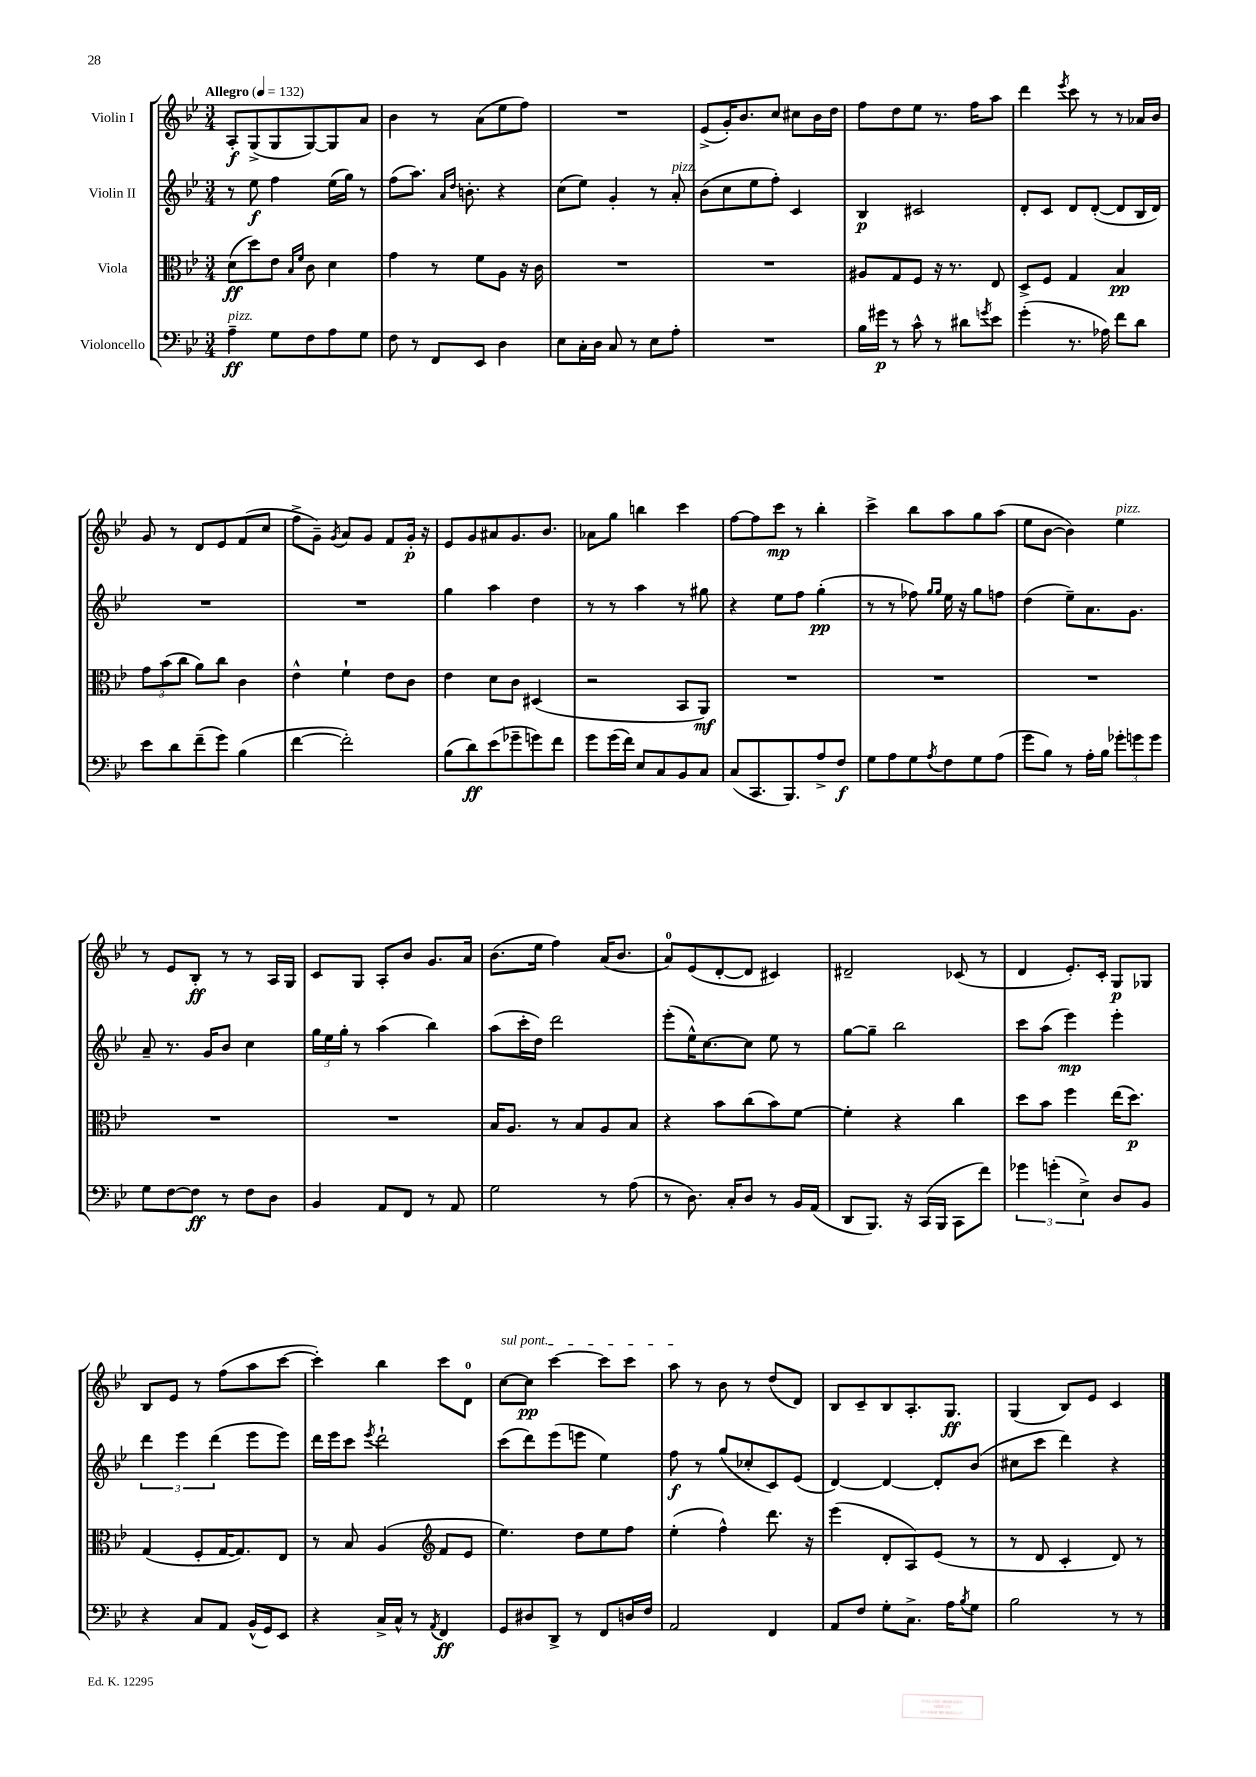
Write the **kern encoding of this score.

**kern	**kern	**kern	**kern
*staff4	*staff3	*staff2	*staff1
*clefF4	*clefC3	*clefG2	*clefG2
*k[b-e-]	*k[b-e-]	*k[b-e-]	*k[b-e-]
*M3/4	*M3/4	*M3/4	*M3/4
*MM132	*MM132	*MM132	*MM132
4A~	(8d	8r	8A'
.	8dd)	8ee-	(8G^
8G	8e-	4ff	8G
.	16qqB-	.	.
.	16qqf	.	.
8F	8c	.	[8G)
8A	4d	(16ee-	8G]
.	.	16gg)	.
8G	.	8r	8a
=	=	=	=
8F	4g	(8ff	4b-
8r	.	8.aa)	.
8FF	8r	.	8r
.	.	16qqa	.
.	.	16qqdd	.
.	.	8.b'	.
8EE-	8f	.	(8a
4D	8A	4r	8ee-
.	16r	.	8ff)
.	16c	.	.
=	=	=	=
8E-	2.r	(8cc	2.r
16C'	.	8ee-)	.
16D	.	.	.
8C	.	4g'	.
8r	.	.	.
8E-	.	8r	.
8A'	.	8a'	.
=	=	=	=
2.r	2.r	(8b-	(8e-^
.	.	8cc	16g')
.	.	.	8.b-
.	.	8ee-	.
.	.	8ff')	8cc
.	.	4c	8cc#
.	.	.	16b-
.	.	.	16dd
=	=	=	=
16B-	8A#	4B-	8ff
16g#	.	.	.
8r	8G	.	8dd
8c^^	8F	2c#	8ee-
8r	16r	.	8.r
.	8.r	.	.
8d#	.	.	.
.	.	.	16ff
8qg	.	.	.
8e-	8E-	.	8aa
=	=	=	=
(4g'	8D^	8d'	4ddd
.	8F	8c	.
.	.	.	8qeee-
8.r	4G	8d	8ccc
.	.	([8d'	8r
16A-)	.	.	.
8f	4B-	8d]	8r
8d	.	16B-	16a-
.	.	16d)	16b-
=	=	=	=
8e-	12g	2.r	8g
.	(12b-	.	.
8d	.	.	8r
.	12cc	.	.
(8f~	8a)	.	8d
8g)	8cc	.	8e-
(4B-	4c	.	(8f
.	.	.	8cc
=	=	=	=
[4f	4e-^^	2.r	8ff^
.	.	.	8g~)
.	.	.	8qg
2f'])	4f`	.	8a
.	.	.	8g
.	8e-	.	8f
.	8c	.	16g'
.	.	.	16r
=	=	=	=
(8B-	4e-	4gg	8e-
8d)	.	.	8g
(8e-	8d	4aa	8a#
8g-~	8c	.	8.g
8g)	(4D#	4dd	.
.	.	.	8.b-
8f	.	.	.
=	=	=	=
8g	2r	8r	8a-
(16g	.	8r	8gg
16f)	.	.	.
8E-	.	4aa	4bb
8C	.	.	.
8BB-	8BB-	8r	4ccc
8C	8AA)	8gg#	.
=	=	=	=
(8C	2.r	4r	[8ff
8.CC	.	.	8ff]
.	.	8ee-	8ccc
8.BBB-)	.	.	.
.	.	8ff	8r
8A^	.	(4gg'	4bb-'
8F	.	.	.
=	=	=	=
8G	2.r	8r	4ccc^
8A	.	8r	.
8G	.	8ff-)	8bb-
.	.	16qqgg	.
8qA	.	16qqgg	.
8F	.	16ee-	8aa
.	.	16r	.
8G	.	8gg	8gg
(8A	.	8ff	(8aa
=	=	=	=
8g	2.r	(4dd	8ee-
8B-)	.	.	[8b-
8r	.	8ee-~)	4b-])
16A'	.	8.a	.
16B-	.	.	.
12g-'	.	.	4ee-
.	.	8.g	.
12g	.	.	.
12g	.	.	.
=	=	=	=
8G	2.r	8a~	8r
[8F	.	8.r	8e-
8F]	.	.	8B-'
.	.	16g	.
8r	.	8b-	8r
8F	.	4cc	8r
8D	.	.	16A
.	.	.	16G
=	=	=	=
4BB-	2.r	24gg	8c
.	.	24ee-	.
.	.	24gg'	.
.	.	8r	8G
8AA	.	(4aa	8A'
8FF	.	.	8b-
8r	.	4bb-)	8.g
8AA	.	.	.
.	.	.	16a
=	=	=	=
2G	16B-	(8aa	(8.b-
.	8.A	.	.
.	.	16ccc'	.
.	.	16dd)	16ee-
.	8r	2ddd	4ff)
.	8B-	.	.
8r	8A	.	(16a
.	.	.	8.b-
(8A	8B-	.	.
=	=	=	=
8r	4r	(8eee-'	8a)
8.D)	.	16ee-^^)	(8e-
.	.	[8.cc	.
.	8b-	.	[8d'
16C'	.	.	.
8D	(8cc	8cc]	8d]
8r	8b-)	8ee-	4c#)
16BB-	[8f	8r	.
(16AA	.	.	.
=	=	=	=
8DD	4f']	[8gg	2d#~
8.BBB-)	.	8gg~]	.
.	4r	2bb-	.
16r	.	.	.
(16CC	.	.	.
16BBB-	.	.	.
8CC	4cc	.	(8c-
8f)	.	.	8r
=	=	=	=
6g-	8dd	8ccc	4d
.	8b-	(8aa	.
(6g'	.	.	.
.	4ff	4eee-)	8.e-')
6E-^)	.	.	.
.	.	.	16c'
8D	(16ee-	4eee-'	8G
.	8.dd)	.	.
8BB-	.	.	8G-
=	=	=	=
4r	(4G	6ddd	8B-
.	.	.	8e-
.	.	6eee-	.
8C	8F'	.	8r
.	.	(6ddd	.
8AA	[16G	.	(8ff
.	8.G])	.	.
(16BB-^^	.	8eee-	8aa
16GG)	.	.	.
8EE-	8E-	8eee-)	[8ccc
=	=	=	=
4r	8r	16ddd	4ccc'])
.	.	16eee-	.
.	8B-	8ccc	.
.	.	8qeee-	.
16C^	(4A	2ddd`	4bb-
16C^^	.	.	.
8r	.	.	.
*	*clefG2	*	*
8qAA	.	.	.
4FF	8f	.	8ccc
.	8e-	.	8d
=	=	=	=
8GG	4.ee-)	(8ccc	[8cc
8D#	.	8ddd)	8cc]
8DD^	.	(8eee-	[4ccc
8r	8dd	8eee	.
8FF	8ee-	4ee-)	8ccc]
16D	8ff	.	8ccc
16F	.	.	.
=	=	=	=
2AA	(4ee-'	8ff	8aa
.	.	8r	8r
.	4ff^^)	(8gg	8b-
.	.	8cc-'	8r
4FF	8.ddd	8c)	(8dd
.	.	(8e-	8d)
.	16r	.	.
=	=	=	=
8AA	(4eee-	[4d)	8B-
8F	.	.	8c~
8G'	8d'	4d_	8B-
8.C^	8A)	.	8.A'
.	(8e-	8d']	.
16A	.	.	8.G
8qB-	.	.	.
8G	8r	(8b-	.
=	=	=	=
2B-	8r	8cc#	(4G
.	8d	8ccc	.
.	4c'	4ddd)	8B-)
.	.	.	8e-
8r	8d)	4r	4c
8r	8r	.	.
==	==	==	==
*-	*-	*-	*-
